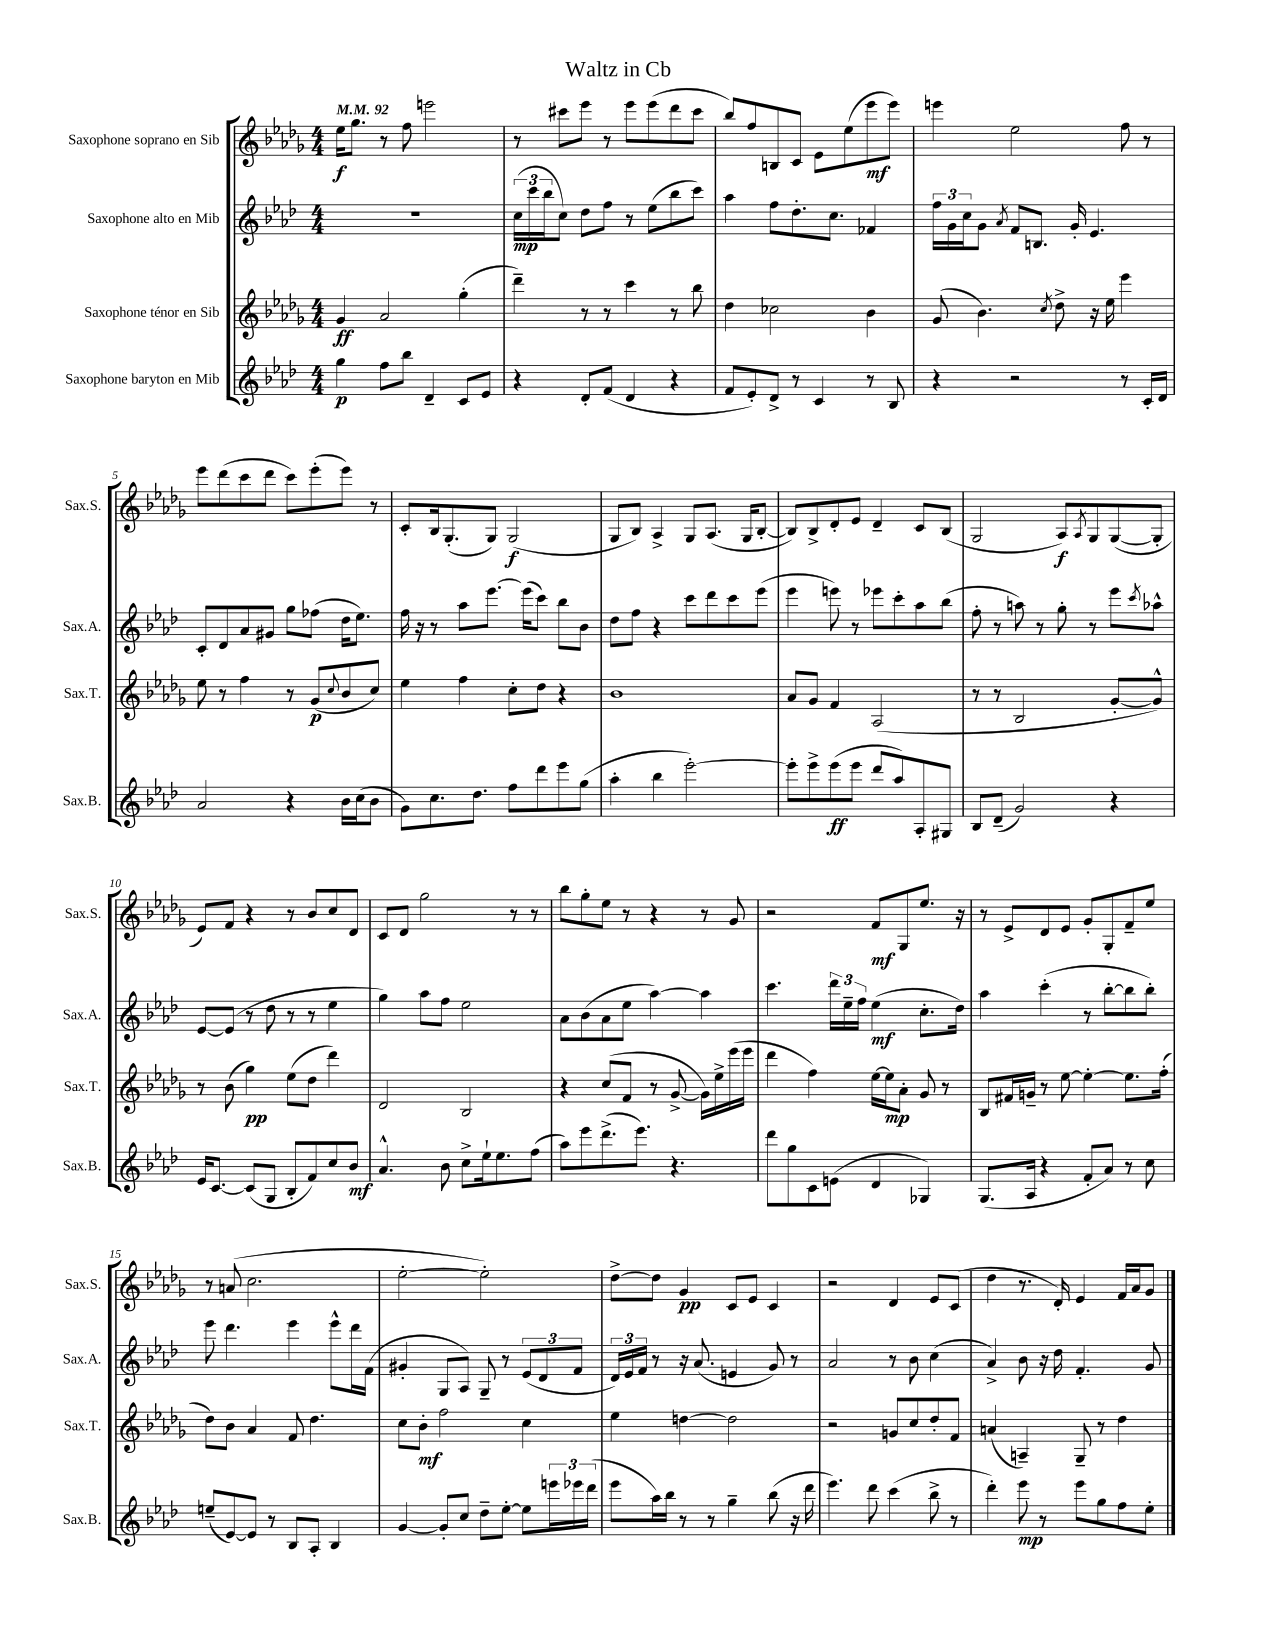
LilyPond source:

\header { title = "Waltz in Cb" }
<<
\new StaffGroup <<
\new Staff = "s0" \with { instrumentName = "Saxophone soprano en Sib" shortInstrumentName = "Sax.S." } {
    \clef treble \key des \major \numericTimeSignature \time 4/4 \tempo 4 = 92
    ees''16\f ges''8. r8 f''8 e'''2 |
    r8 cis'''8 ees'''8 r8 ees'''8 ees'''8( des'''8 cis'''8 |
    bes''8) f''8 b8 c'8 ees'8 ees''8( ees'''8\mf ees'''8) |
    e'''4 ees''2 f''8 r8 |
    ees'''8 des'''8( c'''8 des'''8 c'''8) ees'''8-.( ees'''8) r8 |
    c'8-. bes16 ges8.-.( ges8) ges2\f( |
    ges8 bes8) aes4-> ges8 aes8.( ges16 bes8~-. |
    bes8) bes8-> des'8-. ees'8 des'4-- c'8 bes8( |
    ges2 aes8\f) \acciaccatura { aes8 } ges8 ges8~( ges8-. |
    ees'8) f'8 r4 r8 bes'8 c''8 des'8 |
    c'8 des'8 ges''2 r8 r8 |
    bes''8 ges''8-. ees''8 r8 r4 r8 ges'8 |
    r2 f'8\mf ges8 ees''8. r16 |
    r8 ees'8-> des'8 ees'8 ges'8-. ges8-. f'8-- ees''8 |
    r8 a'8( c''2. |
    ees''2~-. ees''2-.) |
    des''8~-> des''8 ges'4\pp c'8 ees'8 c'4 |
    r2 des'4 ees'8 c'8( |
    des''4 r8. des'16-.) ees'4 f'16 aes'16 ges'8 \bar "|." |
}
\new Staff = "s1" \with { instrumentName = "Saxophone alto en Mib" shortInstrumentName = "Sax.A." } {
    \clef treble \key aes \major \numericTimeSignature \time 4/4
    R1 |
    \tuplet 3/2 { c''16\mp( c'''16 bes''16 } c''8) des''8 f''8 r8 ees''8( bes''8 c'''8) |
    aes''4 f''8 des''8.-. c''8. fes'4 |
    \tuplet 3/2 { f''16 g'16 c''16 } g'8 \acciaccatura { aes'8 } f'8 b8. g'16-. ees'4. |
    c'8-. des'8 aes'8 gis'8 g''8 fes''8( des''16 ees''8.) |
    f''16 r16 r8 aes''8 ees'''8.~ ees'''16( c'''8) bes''8 bes'8 |
    des''8 f''8 r4 c'''8 des'''8 c'''8 ees'''8( |
    ees'''4 e'''8) r8 ees'''8 c'''8-. aes''8 bes''8( |
    f''8-. r8 a''8) r8 g''8-. r8 ees'''8 \acciaccatura { c'''8 } aes''8-^ |
    ees'8~ ees'8( r8 des''8 r8 r8 ees''4 |
    g''4) aes''8 f''8 ees''2 |
    aes'8 bes'8( aes'8 ees''8 aes''4~) aes''4 |
    c'''4. \tuplet 3/2 { des'''16 ees''16-- f''16 } ees''4\mf( c''8.-. des''16) |
    aes''4 c'''4-.( r8 bes''8~-. bes''8 bes''8-.) |
    ees'''8 des'''4. ees'''4 ees'''8-^ des'''16 f'16( |
    gis'4-. g8 aes8) g8-- r8 \tuplet 3/2 { ees'8( des'8 f'8 } |
    \tuplet 3/2 { des'16) ees'16 f'16 } r8 r16 aes'8.( e'4 g'8) r8 |
    aes'2 r8 bes'8 c''4( |
    aes'4->) bes'8 r16 des''16 f'4.-. g'8 \bar "|." |
}
\new Staff = "s2" \with { instrumentName = "Saxophone ténor en Sib" shortInstrumentName = "Sax.T." } {
    \clef treble \key des \major \numericTimeSignature \time 4/4
    ges'4\ff aes'2 ges''4-.( |
    des'''4--) r8 r8 c'''4 r8 bes''8 |
    des''4 ces''2 bes'4 |
    ges'8( bes'4.) \acciaccatura { c''8 } des''8-> r16 ees''16 ees'''4 |
    ees''8 r8 f''4 r8 ges'8\p( \appoggiatura { c''8 } bes'8 c''8) |
    ees''4 f''4 c''8-. des''8 r4 |
    bes'1 |
    aes'8 ges'8 f'4 aes2( |
    r8 r8 bes2 ges'8~-. ges'8-^) |
    r8 bes'8( ges''4\pp) ees''8( des''8 des'''4) |
    des'2 bes2 |
    r4 c''8( f'8 r8 ges'8~-> ges'16) ees''16-> ees'''16( ees'''16 |
    des'''4 f''4) ees''16~ ees''16\mp aes'8-. ges'8 r8 |
    bes8 fis'16 g'16-- r8 ees''8~ ees''4~-. ees''8. f''16-.( |
    des''8) bes'8 aes'4 f'8 des''4. |
    c''8 bes'8-.\mf f''2 c''4 |
    ees''4 d''4~ d''2 |
    r2 g'8 c''8 des''8-. f'8 |
    a'4( a4--) ges8-- r8 des''4 \bar "|." |
}
\new Staff = "s3" \with { instrumentName = "Saxophone baryton en Mib" shortInstrumentName = "Sax.B." } {
    \clef treble \key aes \major \numericTimeSignature \time 4/4
    g''4\p f''8 bes''8 des'4-- c'8 ees'8 |
    r4 des'8-. f'8( des'4 r4 |
    f'8 ees'8-.) des'8-> r8 c'4 r8 bes8 |
    r4 r2 r8 c'16-. des'16 |
    aes'2 r4 bes'16 c''16( bes'8 |
    g'8) c''8. des''8. f''8 des'''8 ees'''8 g''8( |
    aes''4-. bes''4 ees'''2~-.) |
    ees'''8-. ees'''8-> ees'''8\ff( ees'''8 des'''8 aes''8) aes8-. gis8 |
    bes8 des'8--( g'2) r4 |
    ees'16 c'8.~ c'8( g8 bes8-. f'8) c''8 bes'8\mf |
    aes'4.-^ bes'8 c''8-> ees''16-! ees''8. f''8( |
    aes''8) ees'''8 des'''8.->( ees'''8.) r4. |
    des'''8 g''8 c'8 e'8( des'4 ges4) |
    g8.( aes16 r4 f'8-. aes'8) r8 c''8 |
    e''8--( ees'8~) ees'8 r8 bes8 aes8-. bes4 |
    g'4~ g'8-. c''8 des''8-- ees''8~-. ees''8 \tuplet 3/2 { e'''16 ees'''16 des'''16( } |
    ees'''8 aes''16) bes''16 r8 r8 g''4-- bes''8( r16 des'''16 |
    ees'''4.) des'''8 c'''4( bes''8-> r8 |
    des'''4-.) ees'''8\mp r8 ees'''8 g''8 f''8 ees''8-. \bar "|." |
}
>>
>>
